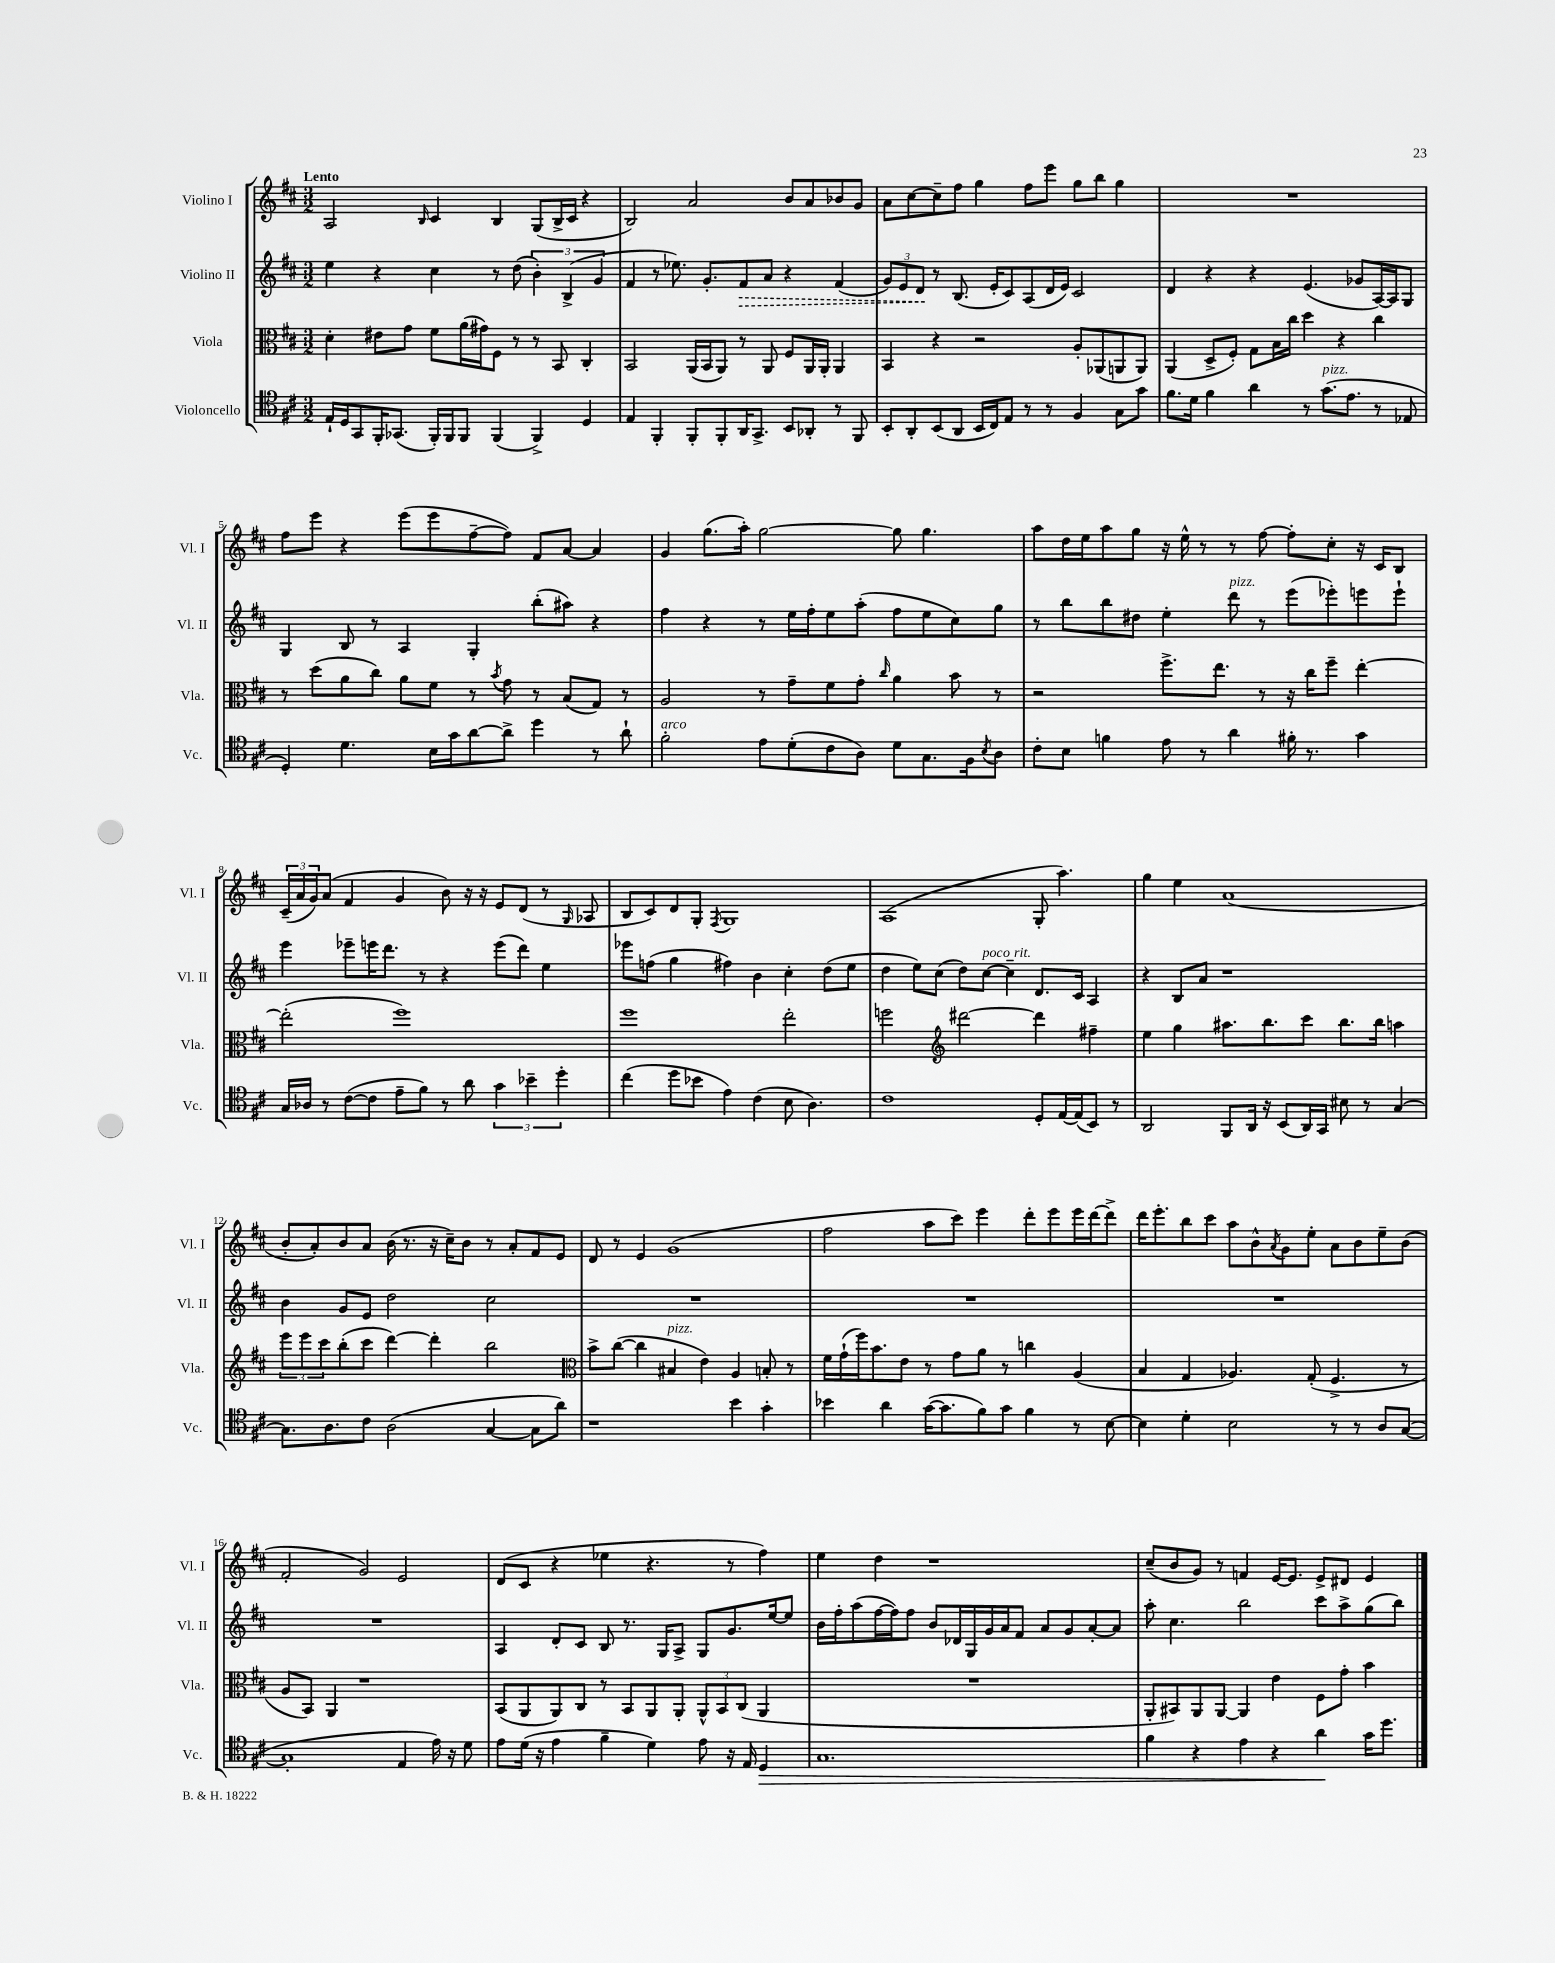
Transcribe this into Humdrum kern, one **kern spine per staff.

**kern	**dynam	**kern	**kern	**dynam	**kern
*part4	*part4	*part3	*part2	*part2	*part1
*staff4	*staff4	*staff3	*staff2	*staff2	*staff1
*I"Violoncello	*	*I"Viola	*I"Violino II	*	*I"Violino I
*I'Vc.	*	*I'Vla.	*I'Vl. II	*	*I'Vl. I
*clefC4	*	*clefC3	*clefG2	*	*clefG2
*k[f#c#]	*	*k[f#c#]	*k[f#c#]	*	*k[f#c#]
*M3/2	*	*M3/2	*M3/2	*	*M3/2
=1	=1	=1	=1	=1	=1
!	!	!	!	!	!LO:TX:a:B:t=Lento
16E`/LL	.	4d'\	4ee\	.	2A/
16D/J	.	.	.	.	.
8GG/	.	.	.	.	.
16FF#'/K	.	8e#X\L	4r	.	.
(8.GG-X/J	.	.	.	.	.
.	.	8g\J	.	.	.
.	.	.	.	.	16qqB/
16FF#'/LL)	.	8f#\L	4cc#\	.	4c#/
16FF#/J	.	.	.	.	.
8FF#/J	.	(16a\L	.	.	.
.	.	16g#X\J)	.	.	.
(4FF#/	.	8F#\J	8r	.	4B/
.	.	8r	(8dd\	.	.
4FF#^/)	.	8r	6b'\)	.	(8G/L
.	.	8BB/	.	.	16B^/L
.	.	.	(6B^/	.	.
.	.	.	.	.	16c#/JJ
4D/	.	4C#'/	.	.	4r
.	.	.	6g/	.	.
=2	=2	=2	=2	=2	=2
4E/	.	2BB/	4f#/	.	2B/)
4FF#'/	.	.	8r	.	.
.	.	.	8.ee-X\)	.	.
8FF#'/L	.	(16AA/LL	.	.	2a/
.	.	16BB/J	8.g'/L	.	.
8FF#'/	.	8AA/J)	.	.	.
!	!	!	!	!LO:HP:b	!
16AA/K	.	8r	8f#/	>	.
8.GG^/J	.	.	.	.	.
.	.	8AA/	8a/J	.	.
8BB/L	.	8F#/L	4r	.	8b/L
8AA-X'/J	.	16AA/L	.	.	8a/
.	.	16AA'/JJ	.	.	.
8r	.	4AA/	(4f#/	.	8b-X/
8FF#/	.	.	.	.	8g/J
=3	=3	=3	=3	=3	=3
8BB'/L	.	4BB/	12g/L)	.	8a\L
.	.	.	12e/	.	.
8AA'/	.	.	.	.	[8cc#\
.	.	.	12d/J	.	.
(8BB/	.	4r	8r	]	8cc#~\]
8AA/J	.	.	(8.B/	.	8ff#\J
16BB/LL	.	2r	.	.	4gg\
16C#/J)	.	.	16e'/KL	.	.
8E/J	.	.	8c#/)	.	.
8r	.	.	(8A/	.	8ff#\L
8r	.	.	16d/L	.	8eee\J
.	.	.	16e/JJ)	.	.
4F#/	.	8A'/L	2c#/	.	8gg\L
.	.	(8AA-X/	.	.	8bb\J
8G\L	.	8AAn/	.	.	4gg\
8g\J	.	8AA/J)	.	.	.
=4	=4	=4	=4	=4	=4
8.f#\L	.	(4AA/	4d/	.	1.r
16d\Jk	.	.	.	.	.
4f#\	.	8D^/L	4r	.	.
.	.	8F#'/J)	.	.	.
4a\	.	8G\L	4r	.	.
.	.	16B\L	.	.	.
.	.	16cc#\JJ	.	.	.
8r	.	4dd\	(4.e/	.	.
!LO:TX:a:i:t=pizz.	!	!	!	!	!
(8.g\L	.	.	.	.	.
.	.	4r	.	.	.
8.e\J	.	.	.	.	.
.	.	.	8g-X/L	.	.
8r	.	4cc#\	[16A/L)	.	.
.	.	.	16A/J]	.	.
8E-X/	.	.	8G/J	.	.
!!LO:LB:g=z
=5	=5	=5	=5	=5	=5
4D'/)	.	8r	4G/	.	8ff#\L
.	.	(8dd\L	.	.	8eee\J
4.d\	.	8a\	8B/	.	4r
.	.	8cc#\J)	8r	.	.
.	.	8a\L	4A/	.	(8eee\L
16B\LL	.	8f#\J	.	.	8eee\
16g\J	.	.	.	.	.
[8a\	.	8r	4G'/	.	[8ff#~\
.	.	8qb/	.	.	.
8a^\J]	.	8g\	.	.	8ff#\J])
4dd\	.	8r	(8bb'\L	.	8f#/L
.	.	(8B/L	8aa#X\J)	.	[8a/J
8r	.	8G/J)	4r	.	4a/]
8a`\	.	8r	.	.	.
=6	=6	=6	=6	=6	=6
!LO:TX:a:i:t=arco	!	!	!	!	!
2f#'\	.	2A/	4ff#\	.	4g/
.	.	.	4r	.	(8.gg\L
.	.	.	.	.	16aa'\Jk)
8e\L	.	8r	8r	.	[2gg\
(8d'\	.	8g~\L	16ee\LL	.	.
.	.	.	16ff#'\J	.	.
8c#\	.	8f#\	8ee\	.	.
8A\J)	.	8g'\J	(8aa'\J	.	.
.	.	16qqcc#/	.	.	.
8d\L	.	4a\	8ff#\L	.	8gg\]
8.G\	.	.	8ee\	.	4.gg\
.	.	8b\	8cc#\)	.	.
16F#\k	.	.	.	.	.
8qB/	.	.	.	.	.
8A\J	.	8r	8gg\J	.	.
=7	=7	=7	=7	=7	=7
8c#'\L	.	2r	8r	.	8aa\L
8B\J	.	.	8bb\L	.	16dd\L
.	.	.	.	.	16ee\J
4fn\	.	.	8bb\	.	8aa\
.	.	.	8dd#X\J	.	8gg\J
8e\	.	8.ff#^\L	4ee'\	.	16r
.	.	.	.	.	16ee^^\
8r	.	.	.	.	8r
.	.	8.ee\J	.	.	.
!	!	!	!LO:TX:a:i:t=pizz.	!	!
4a\	.	.	8ddd\	.	8r
.	.	8r	8r	.	[8ff#\
16f#X'\	.	16r	(8eee\L	.	8ff#'\L]
8.r	.	16cc#\KL	.	.	.
.	.	8ff#~\J	8eee-X'\)	.	8cc#'\J
4g\	.	[4ee'\	8eeen\	.	16r
.	.	.	.	.	16c#/KL
.	.	.	8eee`\J	.	8B/J
!!LO:LB:g=z
=8	=8	=8	=8	=8	=8
16G/LL	.	(2ee'\]	4eee\	.	(24c#~/LL
.	.	.	.	.	24a/
16A-X/JJ	.	.	.	.	.
.	.	.	.	.	24g/J)
8r	.	.	.	.	(8a/J
([8c#\L	.	.	8eee-X~\L	.	4f#/
8c#\J]	.	.	16eeen\K	.	.
.	.	.	8.ddd\J	.	.
8e~\L	.	1ff#)	.	.	4g/
8f#\J)	.	.	8r	.	.
8r	.	.	4r	.	8b\)
8a\	.	.	.	.	16r
.	.	.	.	.	16r
6g\	.	.	(8eee\L	.	8e/L
.	.	.	8ddd\J)	.	(8d/J
6b-X~\	.	.	.	.	.
.	.	.	4ee\	.	8r
6dd'\	.	.	.	.	.
.	.	.	.	.	16qqG/
.	.	.	.	.	8A-X/
=9	=9	=9	=9	=9	=9
(4cc#\	.	1ff#	8eee-X\L	.	8B/L
.	.	.	(8ffn\J	.	8c#/)
8dd\L	.	.	4gg\	.	8d/
8b-X\J	.	.	.	.	8G'/J
.	.	.	.	.	8qF#/
4e\)	.	.	4ff#X\)	.	1G
(4c#\	.	.	4b\	.	.
8B\	.	2ee'\	4cc#'\	.	.
4.A\)	.	.	.	.	.
.	.	.	(8dd\L	.	.
.	.	.	8ee\J	.	.
=10	=10	=10	=10	=10	=10
1c#	.	2ffn\	4dd\	.	(1A
.	.	.	8ee\L)	.	.
.	.	.	(8cc#\J	.	.
*	*	*clefG2	*	*	*
.	.	[2ddd#X\	8dd\L)	.	.
!	!	!	!LO:TX:a:i:t=poco rit.	!	!
.	.	.	[8cc#\J	.	.
.	.	.	4cc#~\]	.	.
8D'/L	.	4ddd#\]	8.d/L	.	8G'/
[16E/L	.	.	.	.	4.aa\)
(16E/J]	.	.	16c#/Jk	.	.
8BB/J)	.	4ff#X~\	4A/	.	.
8r	.	.	.	.	.
=11	=11	=11	=11	=11	=11
2AA/	.	4ee\	4r	.	4gg\
.	.	4gg\	8B/L	.	4ee\
.	.	.	8a/J	.	.
8FF#/L	.	8.aa#X\L	1r	.	(1a
16AA/Jk	.	.	.	.	.
16r	.	8.bb\	.	.	.
(8BB/L	.	.	.	.	.
16AA/L)	.	8ccc#\J	.	.	.
16GG/JJ	.	.	.	.	.
8B#X\	.	8.bb\L	.	.	.
8r	.	.	.	.	.
.	.	16bb\Jk	.	.	.
[4G/	.	4aan\	.	.	.
!!LO:LB:g=z
=12	=12	=12	=12	=12	=12
8.G\L]	.	12eee\L	4b\	.	8b'/L
.	.	12eee\	.	.	.
.	.	.	.	.	8a'/)
.	.	12ccc#\	.	.	.
8.A\	.	.	.	.	.
.	.	(8bb'\	8g/L	.	8b/
8c#\J	.	8ccc#\J	8e/J	.	8a/J
(2A\	.	[4ddd\)	2dd\	.	(16b\
.	.	.	.	.	8.r
.	.	4ddd'\]	.	.	16r
.	.	.	.	.	16cc#~\KL)
.	.	.	.	.	8b\J
[4G/	.	2bb\	2cc#\	.	8r
.	.	.	.	.	8a'/L
8G\L]	.	.	.	.	8f#/
8a\J)	.	.	.	.	8e/J
=13	=13	=13	=13	=13	=13
*	*	*clefC3	*	*	*
1r	.	8b^\L	1.r	.	8d/
.	.	([8cc#\J	.	.	8r
.	.	4cc#\]	.	.	4e/
!	!	!LO:TX:a:i:t=pizz.	!	!	!
.	.	4B#X/	.	.	(1g
.	.	4e\)	.	.	.
4b\	.	4A/	.	.	.
4g'\	.	8Bn'/	.	.	.
.	.	8r	.	.	.
=14	=14	=14	=14	=14	=14
4b-X\	.	16f#\LL	1.r	.	2ff#\
.	.	(16g`\	.	.	.
.	.	16ff#\J)	.	.	.
.	.	8.b\	.	.	.
4a\	.	.	.	.	.
.	.	8e\J	.	.	.
([16g\KL	.	8r	.	.	8aa\L
8.g\]	.	.	.	.	.
.	.	8g\L	.	.	8ccc#\J)
8f#\)	.	8a\J	.	.	4eee\
8g\J	.	8r	.	.	.
4f#\	.	4ccn\	.	.	8ddd'\L
.	.	.	.	.	8eee\
8r	.	(4A/	.	.	16eee\L
.	.	.	.	.	[16ddd\J
[8B\	.	.	.	.	8ddd^\J]
=15	=15	=15	=15	=15	=15
4B\]	.	4B/	1.r	.	16ddd\KL
.	.	.	.	.	8.eee'\
4d'\	.	4G/	.	.	8bb\
.	.	.	.	.	8ccc#\J
2B\	.	4.A-X/)	.	.	8aa\L
.	.	.	.	.	8b^^\
.	.	.	.	.	8qa/
.	.	.	.	.	8g\
.	.	(8G'/	.	.	8ee'\J
8r	.	4.F#^/	.	.	8a\L
8r	.	.	.	.	8b\
8A/L	.	.	.	.	8ee~\
([8G/J	.	8r	.	.	(8b\J
!!LO:LB:g=z
=16	=16	=16	=16	=16	=16
1G']	.	8A/L	1.r	.	2f#'/
.	.	8BB/J)	.	.	.
.	.	4AA/	.	.	.
.	.	1r	.	.	2g/)
4E/	.	.	.	.	2e/
16e\)	.	.	.	.	.
16r	.	.	.	.	.
8d\	.	.	.	.	.
=17	=17	=17	=17	=17	=17
8e\L	.	(8BB/L	4A/	.	(8d/L
(16d\Jk	.	8AA/	.	.	8c#/J
16r	.	.	.	.	.
4e\	.	8AA/)	8d'/L	.	4r
.	.	8C#/J	8c#/J	.	.
4f#~\	.	8r	8B/	.	4ee-X\
.	.	8BB/L	8.r	.	.
4d\)	.	8AA/	.	.	4.r
.	.	.	16G/KL	.	.
.	.	8AA'/J	8A^/J	.	.
8e\	.	12AA^^/L	8G/L	.	.
.	.	12BB/	.	.	.
16r	.	.	8.g/	.	8r
.	.	(12C#/J	.	.	.
16E/	.	.	.	.	.
!	!LO:HP:b	!	!	!	!
4D/	>	4AA/	.	.	4ff#\)
.	.	.	[16ee/k	.	.
.	.	.	8ee/J]	.	.
=18	=18	=18	=18	=18	=18
1.G	.	1.r	16b\LL	.	4ee\
.	.	.	16ff#'\J	.	.
.	.	.	(8aa\	.	.
.	.	.	[16ff#\L	.	4dd\
.	.	.	16ff#\J])	.	.
.	.	.	8ff#\J	.	.
.	.	.	8b/L	.	1r
.	.	.	16d-X/L	.	.
.	.	.	16G/	.	.
.	.	.	16g/	.	.
.	.	.	16a/J	.	.
.	.	.	8f#/J	.	.
.	.	.	8a/L	.	.
.	.	.	8g/	.	.
.	.	.	[8a'/	.	.
.	.	.	8a/J]	.	.
=19	=19	=19	=19	=19	=19
4f#\	.	8AA'/L	8aa'\	.	(8cc#~/L
.	.	8BB#X/)	4.cc#\	.	8b/
4r	.	8AA/	.	.	8g/J)
.	.	[8AA/J	.	.	8r
4e\	.	4AA/]	2bb\	.	4fn/
4r	.	4e\	.	.	[16e/KL
.	.	.	.	.	8.e/J]
4a\	.	8F#\L	8ccc#\L	.	8e^/L
.	.	8g'\J	8aa^\	.	8d#X/J
16g\KL	]	4b\	(8gg\	.	4e/
8.dd\J	.	.	.	.	.
.	.	.	8bb\J)	.	.
==	==	==	==	==	==
*-	*-	*-	*-	*-	*-
